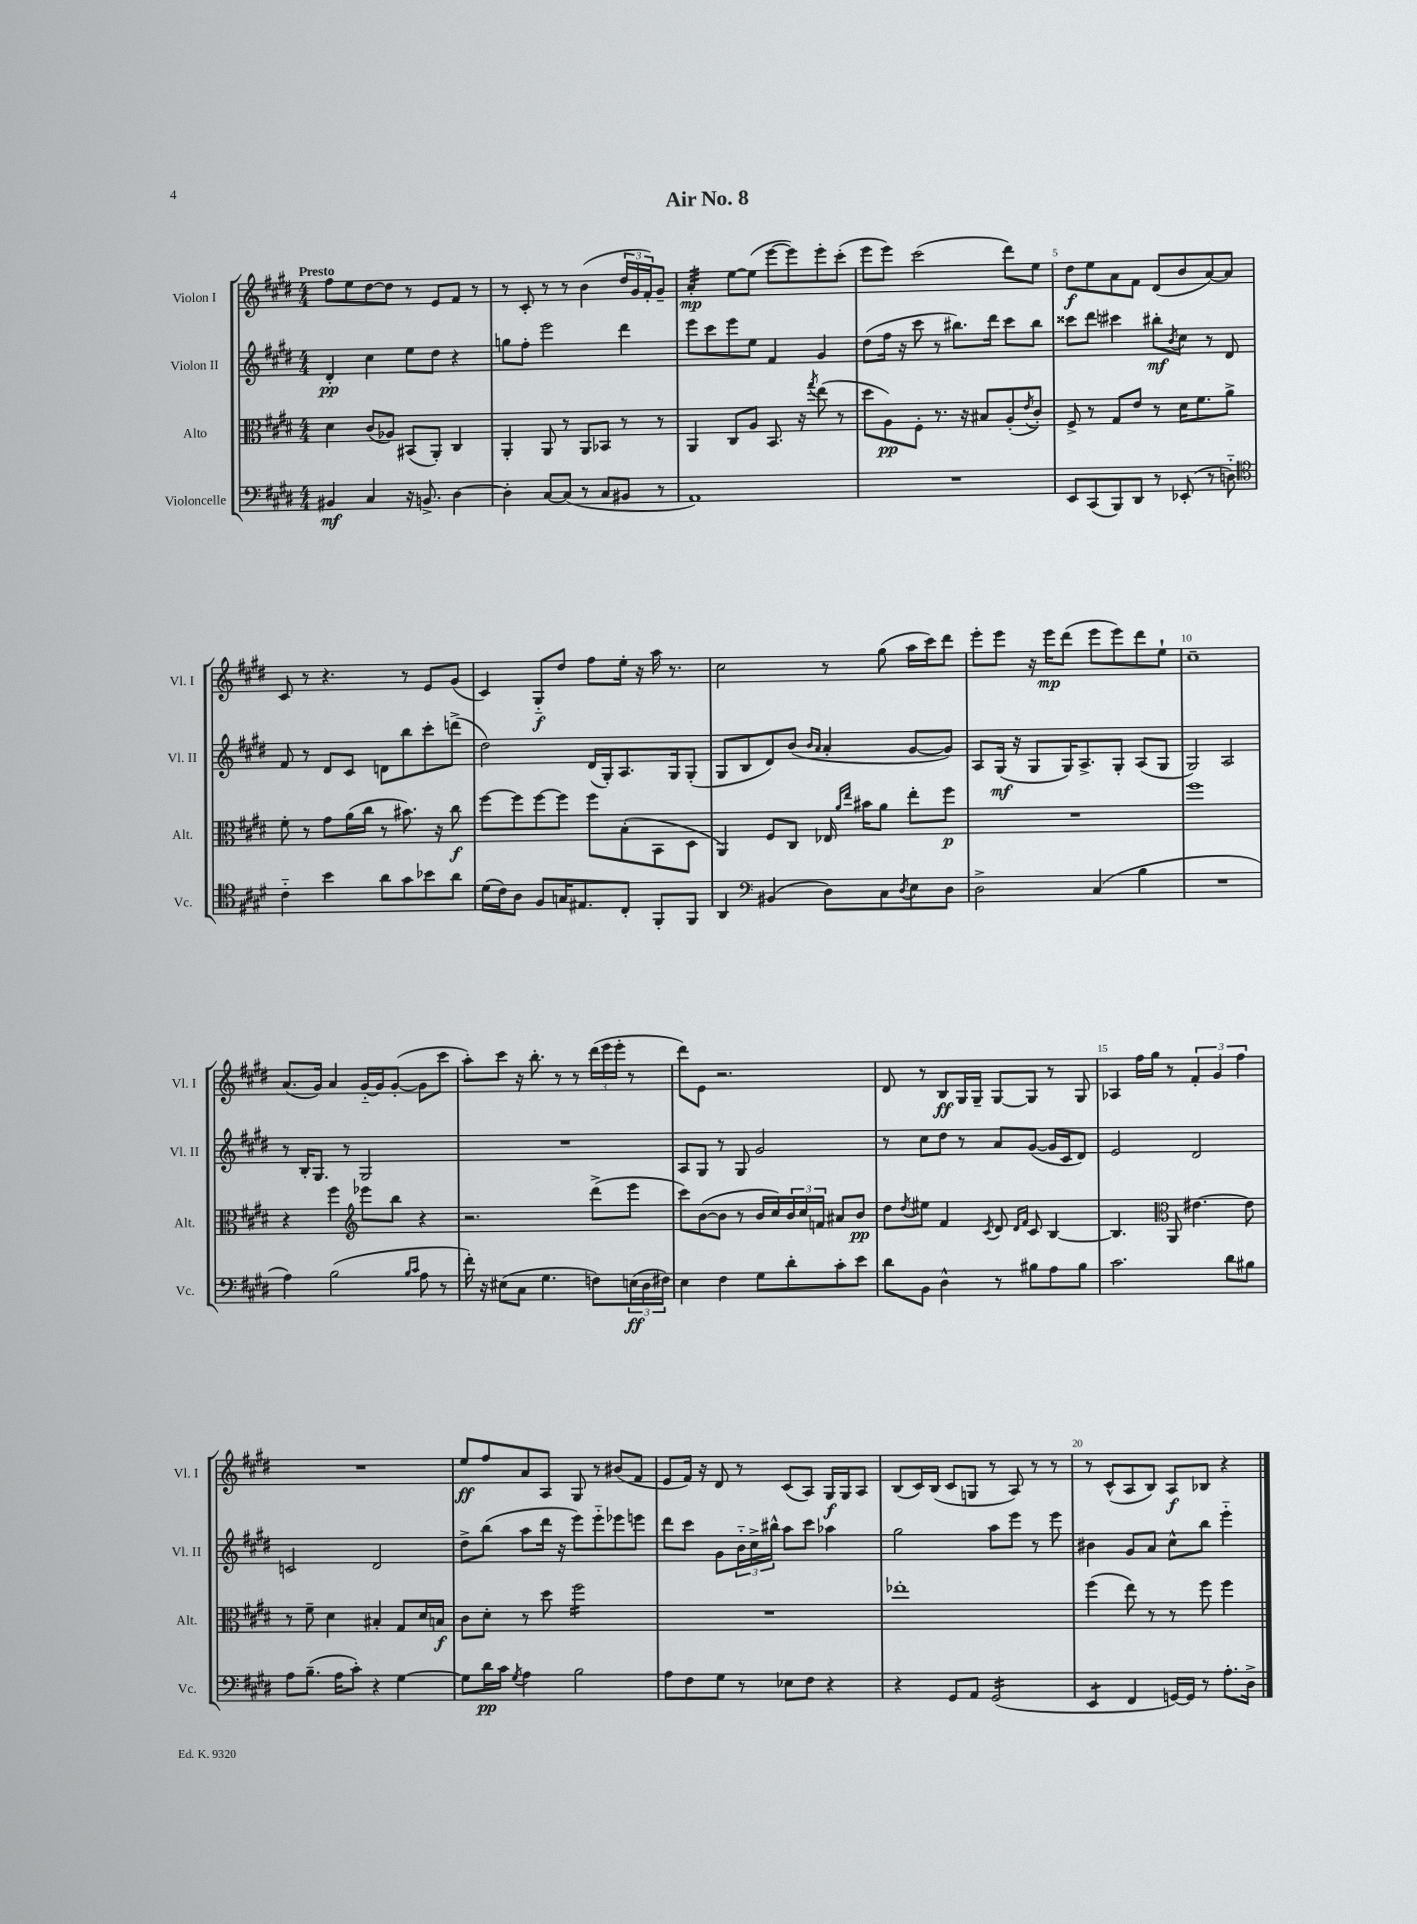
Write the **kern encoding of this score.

**kern	**kern	**kern	**kern
*staff4	*staff3	*staff2	*staff1
*clefF4	*clefC3	*clefG2	*clefG2
*k[f#c#g#d#]	*k[f#c#g#d#]	*k[f#c#g#d#]	*k[f#c#g#d#]
*M4/4	*M4/4	*M4/4	*M4/4
4BB#	4d#	4d#'	8ff#
.	.	.	8ee
4C#	(8c#	4cc#	[8dd#
.	8A-)	.	8dd#]
16r	(8BB#	8ee	8r
8.BB^	.	.	.
.	8AA')	8dd#	8e
[4D#	4C#	4r	8f#
.	.	.	8r
=	=	=	=
4D#']	4AA'	8gg	8r
.	.	8ff#'	8c#'
[8C#	8AA	2eee	8r
(8C#]	8r	.	8r
8r	8AA	.	(4b
8C#	8BB-	.	.
8BB#	8r	4ddd#	24dd#
.	.	.	24g#
.	.	.	24f#')
8r	8r	.	8g#~
=	=	=	=
1AA)	4AA	8eee	4a'
.	.	8ccc#	.
.	8C#	8eee	[8ee
.	8A	8ee	(8ee]
.	8.BB	4f#	[8eee
.	.	.	8eee])
.	16r	.	.
.	8qgg#	.	.
.	(8ee	4g#	8eee'
.	8r	.	(8ccc#'
=	=	=	=
1r	8dd#	(8dd#	8eee
.	8A)	16ff#	8eee)
.	.	16r	.
.	8F#'	8ccc#	(2ccc#
.	8.r	8r	.
.	.	8.bb#)	.
.	16r	.	.
.	8B#	.	.
.	.	16ddd#	.
.	(8A'	8ccc#	8ddd#)
.	8qe	.	.
.	8c#')	8bb#	8ee
=	=	=	=
8EE	8F#^	8ccc##	8dd#
(8CC#	8r	8ddd#	8ee
8BBB)	8G#	4ccc#	8a
8DD#	8e	.	8f#
8r	8r	8bb#'	(8d#
.	.	8qb	.
(8EE-'	16d#	8cc#	8b
.	8.f#	.	.
8r	.	8r	[8a)
8D'~)	8a^	8d#	8a]
=	=	=	=
*clefC4	*	*	*
4c#'~	8f#'	8f#	8c#
.	8r	8r	8r
4b	8g#	8d#	4.r
.	(16a	8c#	.
.	16cc#	.	.
8a	8r	8d	.
8g#	8.b#)	8bb	8r
8b-	.	8ccc#'	8e
.	16r	.	.
8a	8cc#	(8ddd^	(8g#
=	=	=	=
(16d#	[8ff#	2dd#)	4c#)
16c#)	.	.	.
8A	8ff#]	.	.
8F#	[8ff#	.	8G#'~
16G	8ff#]	.	8dd#
8.E#	.	.	.
.	8ff#	(16d#	8ff#
.	.	16G#')	.
8C#'	(8B'	8.A	16ee'
.	.	.	16r
8FF#'	8BB	.	16aa
.	.	16G#	8.r
8FF#	8D#	(8G#'	.
=	=	=	=
4AA	4AA)	8G#	2cc#
.	.	8B	.
*clefF4	*	*	*
(4BB#	8F#	8d#)	.
.	8C#	(8b	.
.	.	16qqb	.
.	.	16qqa	.
8D#)	16E-	4a'	8r
.	16qqa	.	.
.	16qqee	.	.
.	16b#	.	.
8C#	8a	.	(8gg#
8qD#	.	.	.
8E	8ee'	[8g#	16aa
.	.	.	16ccc#)
8D#	8ff#	8g#])	8ddd#
=	=	=	=
2D#^	1r	8A	8eee'
.	.	(16G#	8eee
.	.	16r	.
.	.	8G#	16r
.	.	.	16eee
.	.	16G#)	(8ddd#
.	.	8.A^	.
(4C#	.	.	8eee
.	.	8G#'	8eee)
4B	.	(8A	8ddd#
.	.	8G#	8ee`
=	=	=	=
1r	1ff#	2G#)	1cc#~
.	.	2A	.
=	=	=	=
4A)	4r	8r	(8.a
.	.	16B'	.
.	.	8.G#	16g#)
(2B	4ff#	.	4a
.	.	8r	.
*	*clefG2	*	*
.	8eee-	2G#	[16g#'~
.	.	.	16g#]
.	8bb	.	([8g#'
16qqB	.	.	.
16qqc#	.	.	.
8A	4r	.	8g#]
8r	.	.	8ccc#
=	=	=	=
16f#')	2.r	1r	8aa')
16r	.	.	.
(8E#	.	.	8ccc#
8C#	.	.	16r
.	.	.	8.bb'
4.G#	.	.	.
.	.	.	8r
.	.	.	8r
8F)	(8ddd#^	.	(24ddd#
.	.	.	24eee
.	.	.	24eee'
(24E	8eee	.	8r
24D#	.	.	.
24F#)	.	.	.
=	=	=	=
4E	8ccc#)	8A	8ddd#)
.	([8b	8G#	8e
4F#	8b]	8r	2.r
.	8r	8G#	.
8G#	16b	2g#	.
.	16cc#)	.	.
8d#'	24b	.	.
.	24cc#	.	.
.	24f	.	.
8c#'	8a#	.	.
8e	8b	.	.
=	=	=	=
8d#	8dd#	8r	8d#
.	8qdd#	.	.
8BB	8ee#	8cc#	8r
4D#^^	4f#	8dd#	8B
.	.	8r	16G#
.	.	.	16G#~
.	8qc#	.	.
8r	8d#	8a	[8G#
.	16qqd#	.	.
.	16qqf#	.	.
8B#	8c#	([8g#	8G#]
8A	[4B	16g#]	8r
.	.	16c#	.
8B#	.	8d#)	8G#
=	=	=	=
2.c#	4.B]	2e	4A-
.	.	.	16ff#
.	.	.	16gg#
*	*clefC3	*	*
.	8AA	.	8r
.	[4.e#	2d#	6f#'
.	.	.	6g#
8d#	.	.	.
.	.	.	6ff#
8B#	8e#]	.	.
=	=	=	=
8A	8r	2c	1r
(8.B~	8f#~	.	.
.	4d#	.	.
16A	.	.	.
8c#')	.	.	.
4r	4B#'	2d#	.
[4G#	8G#	.	.
.	16d#	.	.
.	16B	.	.
=	=	=	=
8G#]	8c#	8dd#^	8ee
16d#	8d#'	(8bb	8ff#
16c#	.	.	.
8qG#	.	.	.
4A	8r	8aa	8a
.	8dd#	16ddd#	8A
.	.	16r	.
2B	2ff#	8eee)	8G#
.	.	8eee'~	8r
.	.	8eee-	(8b#
.	.	8eee	8f#
=	=	=	=
8A	1r	8ddd#	8e
8F#	.	8ccc#	16f#)
.	.	.	16r
8G#	.	8g#	8d#
8r	.	24b'~	8r
.	.	24cc#^	.
.	.	24bb#^^	.
8E-	.	8aa	(8c#
8F#	.	8ccc#	8A)
4r	.	4aa-	16G#
.	.	.	16G#
.	.	.	8A
=	=	=	=
4r	1ee-'	2gg#	(8B
.	.	.	16c#)
.	.	.	(16B
8GG#	.	.	8c#
8AA	.	.	8G
(2GG#	.	8aa	8r
.	.	8eee	8A)
.	.	8r	8r
.	.	8eee	8r
=	=	=	=
4EE	(4ff#	4b#	8r
.	.	.	(8c#^^
4FF#	8ee)	8g#	8A
.	8r	8a	8B)
[16GG)	8r	8cc#^^	8A
16GG]	.	.	.
8r	8ff#	8bb	8B-
8.A'	4ff#	4eee'~	4r
16D#^	.	.	.
==	==	==	==
*-	*-	*-	*-
